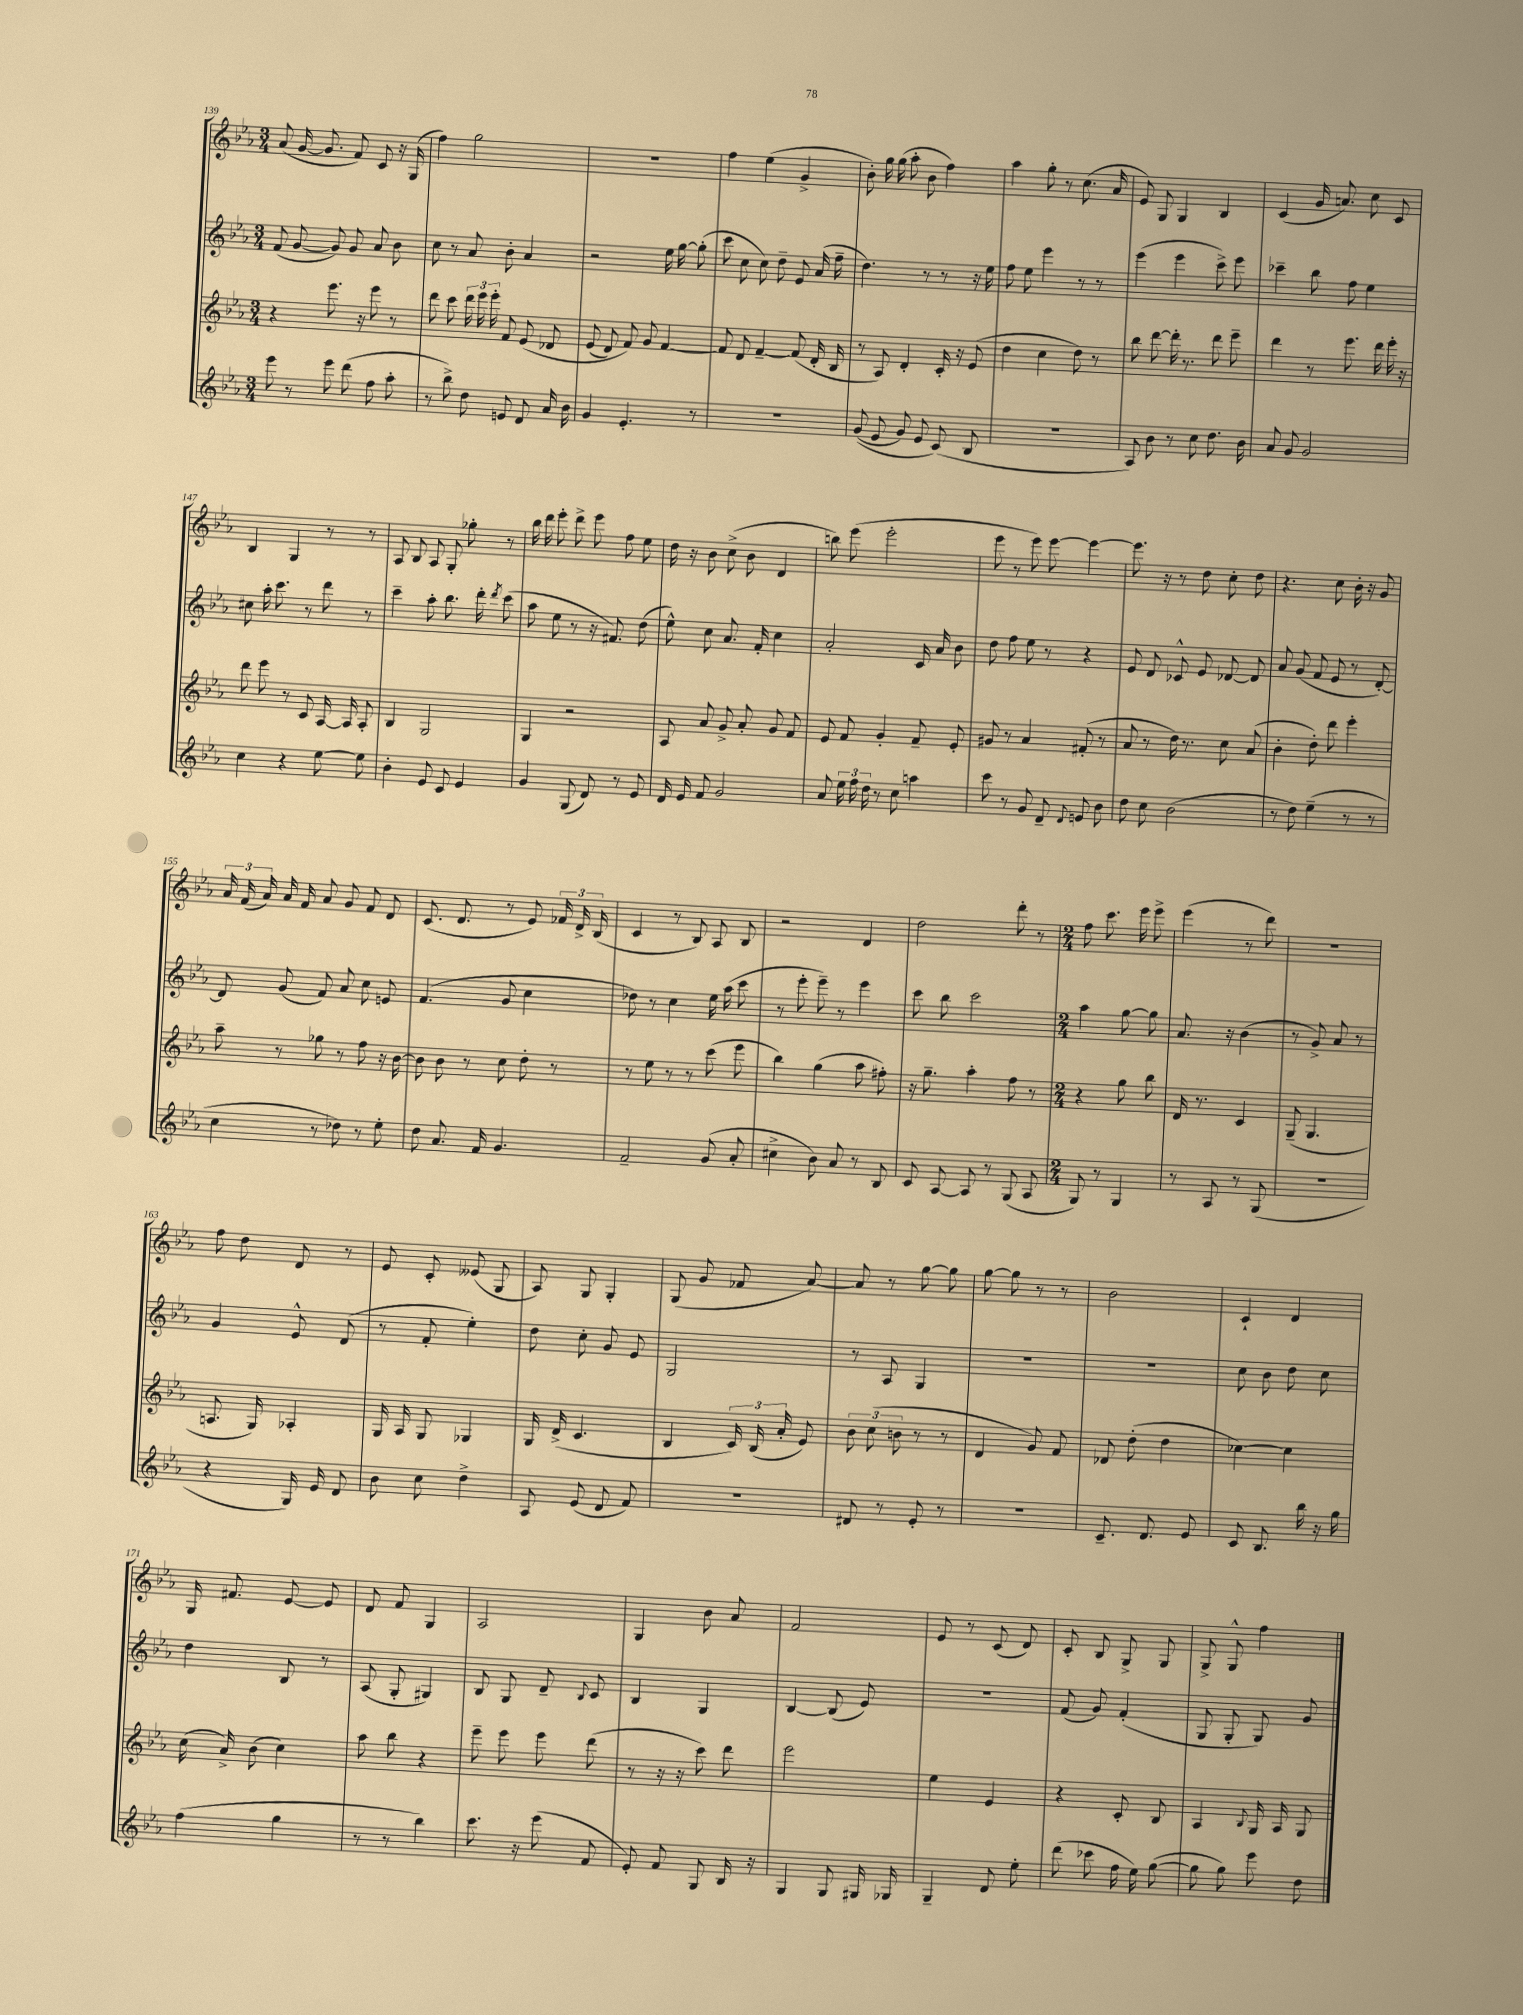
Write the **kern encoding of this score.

**kern	**kern	**kern	**kern
*part4	*part3	*part2	*part1
*staff4	*staff3	*staff2	*staff1
*clefG2	*clefG2	*clefG2	*clefG2
*k[b-e-a-]	*k[b-e-a-]	*k[b-e-a-]	*k[b-e-a-]
*M3/4	*M3/4	*M3/4	*M3/4
=139	=139	=139	=139
8eee-\	4r	(8f/	(8a-/
8r	.	[8g/	[16g/
.	.	.	8.g/]
8eee-\	8.eee-\	8g/])	.
(8ddd\	.	8g/	8f/)
.	16r	.	.
8ff\	8eee-\	8a-/	8c/
8aa-'\	8r	8b-\	16r
.	.	.	(16G/
=140	=140	=140	=140
8r	8ddd\	8cc\	4ff\)
8bb-^\)	8ccc\	8r	.
8dd\	24ddd\	8a-/	2gg\
.	24eee-\	.	.
.	24eee-'\	.	.
8en/	8f/	8b-'\	.
8d/	(8e-/	4a-/	.
16a-/	8d-X/	.	.
16b-\	.	.	.
=141	=141	=141	=141
4g/	(8e-/	2r	2.r
.	8d/)	.	.
4.e-'/	8f/)	.	.
.	8g/	.	.
.	[4f/	16ee-\	.
.	.	[16gg\	.
8r	.	(8gg'\]	.
=142	=142	=142	=142
2.r	8f/]	8ccc\	4ff\
.	8d/	8cc\	.
.	[4f~/	8cc\)	(4ee-\
.	.	8dd~\	.
.	(8f/]	8e-/	4g^/
.	16d'/	(16a-/	.
.	16B-/	16ff~\	.
=143	=143	=143	=143
((8g/	8r	4.dd\)	8b-'\)
8e-/	8A-/)	.	16gg\
.	.	.	(16gg\
8g/)	4d'/	.	8aa-'\
8e-/	.	8r	8b-\
(8c/)	16c'/	8r	4ff\)
.	16r	.	.
8B-/	(8e-/	16r	.
.	.	16ee-\	.
=144	=144	=144	=144
2.r	4dd\	8ff\	4aa-\
.	.	8ee-\	.
.	4cc\	4eee-\	8gg'\
.	.	.	8r
.	8dd\)	8r	(8.cc\
.	8r	8r	.
.	.	.	16a-/
=145	=145	=145	=145
8A-/)	8bb-\	(4eee-\	8e-/)
8b-\	[8ddd\	.	8G/
8r	16ddd'\]	4eee-\	4G/
.	8.r	.	.
8cc\	.	.	.
8.dd\	8ddd\	8ccc^\)	4B-/
.	8eee-~\	8eee-\	.
16b-\	.	.	.
=146	=146	=146	=146
8a-/	4ddd\	4ccc-X~\	(4c/
8g/	.	.	.
2g/	8r	8bb-\	16g/
.	.	.	8.an/)
.	8.eee-\	8ff\	.
.	.	4ee-\	8cc\
.	16ddd\	.	.
.	16eee-'\	.	8c/
.	16r	.	.
!!LO:LB:g=z
=147	=147	=147	=147
4cc\	8ddd\	8cc#X\	4B-/
.	8eee-\	16aa-'\	.
.	.	8.ccc\	.
4r	8r	.	4G/
.	8c/	8r	.
[8ee-\	[16A-/	8ddd\	8r
.	16A-/]	.	.
8ee-\]	8A-'/	8r	8r
=148	=148	=148	=148
4b-'\	4B-/	4ccc~\	8A-/
.	.	.	8B-/
8e-/	2G/	8aa-'\	8A-/
8c/	.	8.bb-\	8G'/
4e-/	.	.	8gg-X'\
.	.	16ddd'\	.
.	.	8qddd/	.
.	.	(8ccc\	8r
=149	=149	=149	=149
4g/	4G/	8aa-\	16bb-\
.	.	.	16ddd\
.	.	8ee-\	8eee-'\
(8G/	2r	8r	8ddd^\
8d/)	.	16r	8eee-\
.	.	8.f#X/)	.
8r	.	.	8ff\
8e-/	.	(8dd\	8ee-\
=150	=150	=150	=150
16d/	8A-/	8ee-^^\)	16dd\
16e-/	.	.	16r
8f/	8a-/	8cc\	8b-\
2g/	8g^/	8.a-/	(8cc^\
.	8a-'/	.	8b-\
.	.	16f'/	.
.	8g/	4cc\	4d/
.	8f/	.	.
=151	=151	=151	=151
8a-/	8e-/	2a-'/	8bbn\)
24ee-\	8f/	.	(8eee-\
24ff\	.	.	.
24dd\	.	.	.
8r	4g'/	.	2eee-'\
8cc\	.	.	.
4aan\	8f~/	16c/	.
.	.	16a-/	.
.	8e-'/	8b-\	.
=152	=152	=152	=152
8ccc\	8g#X/	8dd\	8eee-\
8r	8r	8ff\	8r
8g/	4a-/	8ee-\	8eee-\)
8d~/	.	8r	[8eee-\
8qqd/	.	.	.
8en/	(8f#X'/	4r	4eee-\_
8b-\	8r	.	.
=153	=153	=153	=153
8dd\	8a-/	8e-/	8.eee-\]
8cc\	8r	8d/	.
.	.	.	16r
(2b-\	16dd\)	8c-X^^/	8r
.	8.r	.	.
.	.	8e-/	8dd\
.	8cc\	[8d-X/	8cc'\
.	(8a-/	8d-/]	8dd\
=154	=154	=154	=154
8r	4b-'\	8a-/	4.r
8dd\)	.	(8g/	.
(4ee-~\	8dd'\)	8f/	.
.	8ddd\	8e-/	8cc\
8r	4eee-'\	8r	16b-'\
.	.	.	16r
8r	.	[8d'/)	8g/
!!LO:LB:g=z
=155	=155	=155	=155
4cc\	8aa-~\	8d/]	24a-/
.	.	.	(24f/
.	.	.	24a-/)
.	8r	(8g/	16a-/
.	.	.	16f/
8r	8gg-X\	8f/)	8a-/
8dd-X\)	8r	8a-/	8g/
8r	8ff\	8cc\	8f/
8ee-'\	16r	8en/	8d/
.	[16b-\	.	.
=156	=156	=156	=156
8dd\	8b-\]	(4.f/	(8.c/
8.a-/	8b-\	.	.
.	.	.	8.d/
.	8r	.	.
16f/	.	.	.
4.g/	8cc\	8g/	8r
.	8dd'\	4cc\	8e-/)
.	8r	.	24f-X/
.	.	.	24d^/
.	.	.	(24B-/
=157	=157	=157	=157
2f~/	8r	8dd-X\)	4c/
.	8ee-\	8r	.
.	8r	4cc\	8r
.	8r	.	8B-/)
(8g/	(8ccc\	16ee-\	8A-/
.	.	(16aa-\	.
8a-'/	8eee-\	8ccc\	8B-/
=158	=158	=158	=158
4cc#X^\	4bb-\)	8r	2r
.	.	8eee-'\	.
8b-\)	(4gg\	8eee-~\)	.
8a-/	.	8r	.
8r	8aa-\	4eee-\	4d/
8B-/	8ff#X'\)	.	.
=159	=159	=159	=159
8c/	16r	8ccc\	2dd\
.	8.gg~\	.	.
[8A-/	.	8bb-\	.
8A-/]	4aa-'\	2ccc\	.
8r	.	.	.
(8G/	8ff\	.	8ddd'\
8A-/	8r	.	8r
=160	=160	=160	=160
*M2/4	*M2/4	*M2/4	*M2/4
8G/)	4r	4aa-\	8ff\
8r	.	.	8.ccc\
4G/	8gg\	[8gg\	.
.	.	.	16eee-\
.	8bb-\	8gg\]	8eee-^\
=161	=161	=161	=161
8r	16d/	8.a-/	(4eee-\
.	8.r	.	.
8A-/	.	.	.
.	.	16r	.
8r	4c/	(4b-\	8r
(8G/	.	.	8ddd\)
=162	=162	=162	=162
2r	(8G~/	8r	2r
.	4.G/	8g^/)	.
.	.	8a-/	.
.	.	8r	.
!!LO:LB:g=z
=163	=163	=163	=163
4r	8.An/	4g/	8ff\
.	.	.	8dd\
.	16G/)	.	.
16G/)	4A-X'/	8e-^^/	8d/
16e-/	.	.	.
8d/	.	(8d/	8r
=164	=164	=164	=164
8b-\	16G/	8r	8e-/
.	16A-/	.	.
8cc\	8G/	8f'/	8c'/
4dd^\	4G-X/	4ee-'\)	(8e--X/
.	.	.	8G/
=165	=165	=165	=165
8A-/	16G/	8dd\	8A-/)
.	(16d^/	.	.
(8e-/	4.c/	8cc'\	8G/
8d/	.	8g/	4G'/
8f/)	.	8e-/	.
=166	=166	=166	=166
2r	4B-/	2G/	(8G/
.	.	.	8g/
.	24c/)	.	8f-X/
.	(24B-/	.	.
.	24a-'/	.	.
.	8e-/)	.	[8a-/)
=167	=167	=167	=167
8d#X/	12b-\	8r	8a-/]
.	(12cc\	.	.
8r	.	8A-/	8r
.	12bn\	.	.
8e-'/	8r	4G/	[8gg\
8r	8r	.	8gg\]
=168	=168	=168	=168
2r	4d/	2r	[8gg\
.	.	.	8gg\]
.	8g/)	.	8r
.	8f/	.	8r
=169	=169	=169	=169
8.c~/	8d-X/	2r	2b-\
.	(8dd'\	.	.
8.d/	.	.	.
.	4dd\	.	.
8e-/	.	.	.
=170	=170	=170	=170
8c/	[4cc-X\)	8cc\	4c`/
8.B-/	.	8b-\	.
.	4cc-\]	8dd\	4d/
16bb-\	.	.	.
16r	.	8cc\	.
16gg\	.	.	.
!!LO:LB:g=z
=171	=171	=171	=171
(4ff\	(16cc\	4dd\	16G/
.	16a-^/)	.	8.f#X/
.	(8b-\	.	.
4gg\	4cc\)	8B-/	[8e-/
.	.	8r	8e-/]
=172	=172	=172	=172
8r	8aa-\	(8A-/	8d/
8r	8bb-\	8G'/	8f/
4bb-\)	4r	4G#X/)	4G/
=173	=173	=173	=173
8.ccc\	8eee-~\	8B-/	2A-/
.	8eee-\	8G/	.
16r	.	.	.
(8eee-\	8eee-\	8d~/	.
.	.	8qqB-/	.
8f/	(8ddd\	8c/	.
=174	=174	=174	=174
8e-'/)	8r	4B-/	4G/
8f/	16r	.	.
.	16r	.	.
8G/	8ccc\)	4G/	8b-\
16B-/	8ddd\	.	8a-/
16r	.	.	.
=175	=175	=175	=175
4G/	2eee-\	[4B-/	2f/
8G/	.	(8B-/]	.
16G#X/	.	8e-/)	.
16G-X/	.	.	.
=176	=176	=176	=176
4G~/	4ee-\	2r	8e-/
.	.	.	8r
8d/	4e-/	.	(8c/
8ee-'\	.	.	8d/)
=177	=177	=177	=177
(8ddd\	4r	(8f/	8c'/
8ccc-X\	.	8g/)	8B-/
16ff\	8c'/	(4f'/	8G^/
16ee-\)	.	.	.
([8gg\	8B-/	.	8G/
=178	=178	=178	=178
8gg\]	4A-/	8G/	8G^/
8gg\)	.	8G'/	8G^^/
.	8qqB-/	.	.
8eee-\	16G/	8G/)	4ff\
.	16A-/	.	.
8dd\	8G/	8g/	.
==	==	==	==
*-	*-	*-	*-
